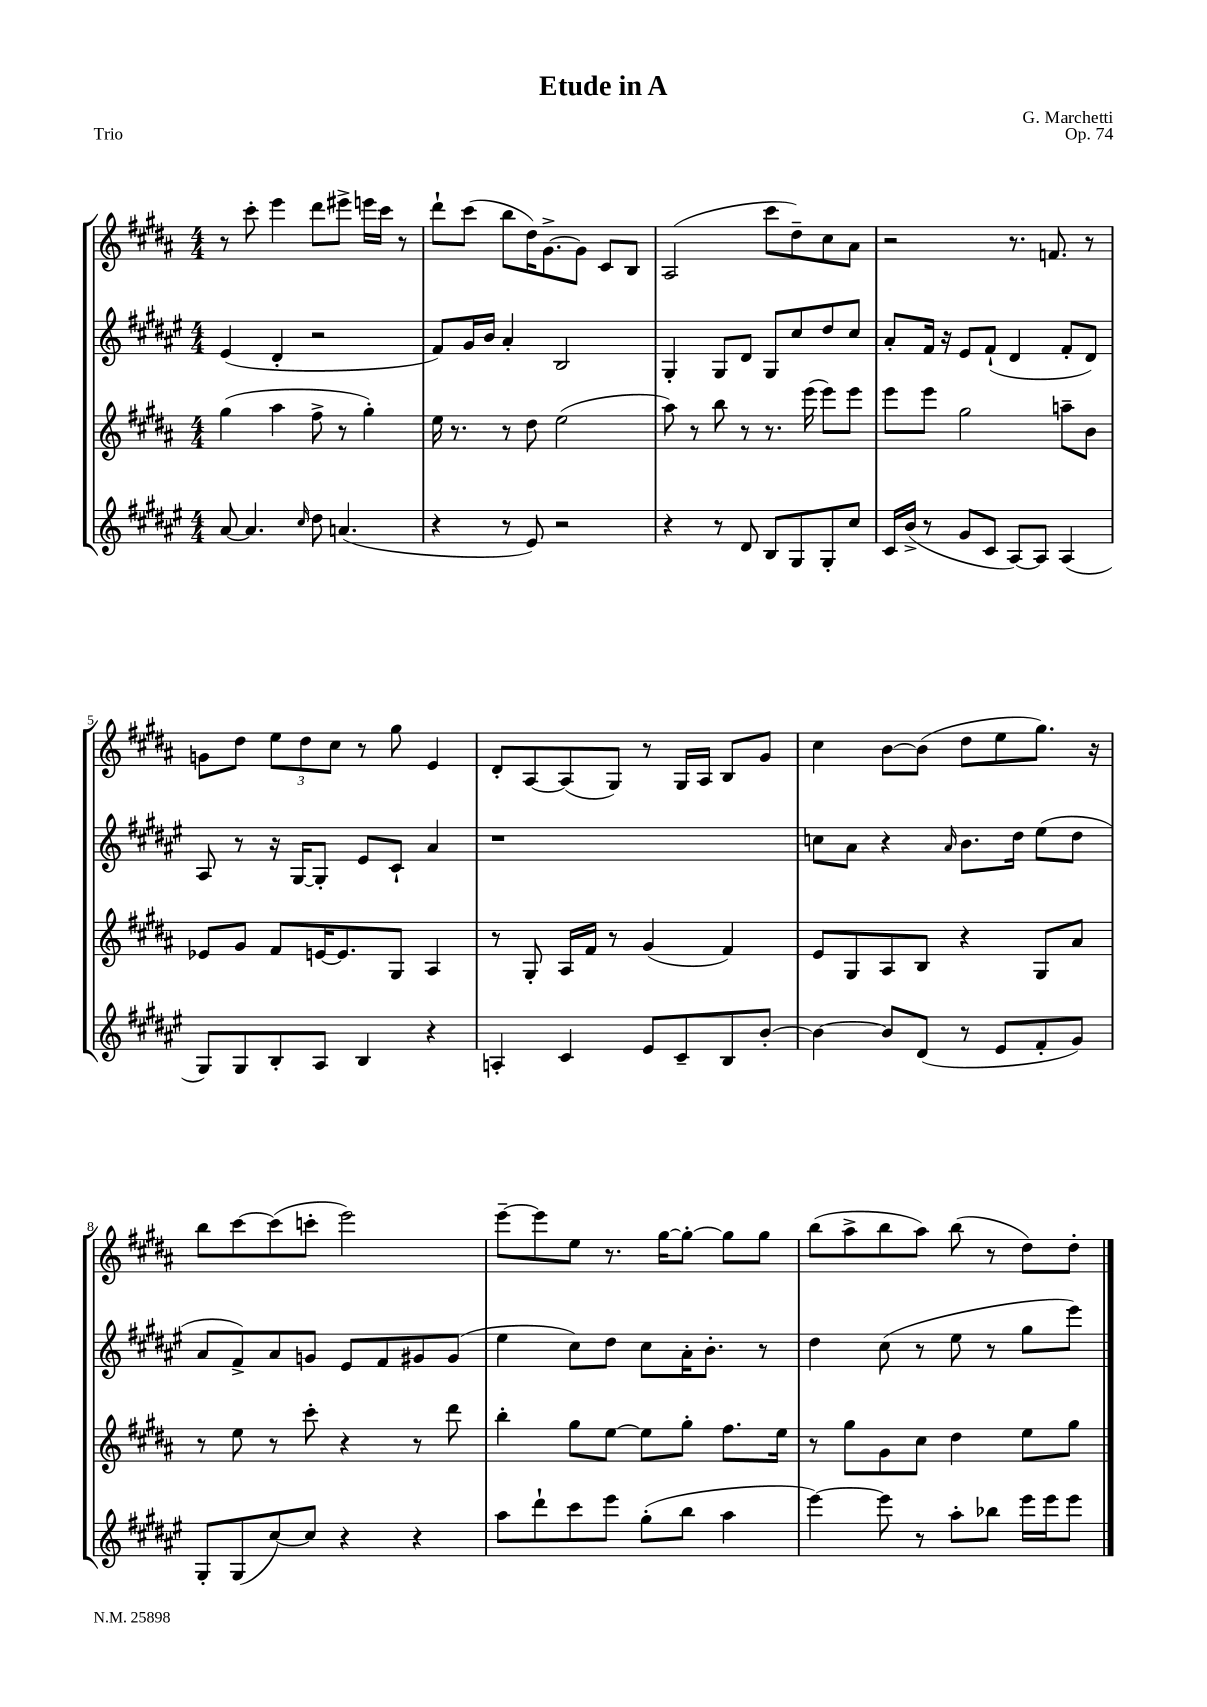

**kern	**kern	**kern	**kern
*staff4	*staff3	*staff2	*staff1
*clefG2	*clefG2	*clefG2	*clefG2
*k[f#c#g#d#a#e#]	*k[f#c#g#d#a#]	*k[f#c#g#d#a#e#]	*k[f#c#g#d#a#]
*M4/4	*M4/4	*M4/4	*M4/4
[8a#	(4gg#	(4e#	8r
4.a#]	.	.	8ccc#'
.	4aa#	4d#'	4eee
16qqcc#	.	.	.
8dd#	8ff#^	2r	8ddd#
(4.a	8r	.	8eee#^
.	4gg#')	.	16eee
.	.	.	16ccc#
.	.	.	8r
=	=	=	=
4r	16ee	8f#)	8ddd#`
.	8.r	.	.
.	.	16g#	(8ccc#
.	.	16b	.
8r	8r	4a#'	8bb
8e#)	8dd#	.	16dd#)
.	.	.	[8.g#^
2r	(2ee	2B	.
.	.	.	8g#]
.	.	.	8c#
.	.	.	8B
=	=	=	=
4r	8aa#)	4G#'	(2A#
.	8r	.	.
8r	8bb	8G#	.
8d#	8r	8d#	.
8B	8.r	8G#	8ccc#
8G#	.	8cc#	8dd#~)
.	(16eee	.	.
8G#'	8eee)	8dd#	8cc#
8cc#	8eee	8cc#	8a#
=	=	=	=
16c#	8eee	8a#'	2r
(16b^	.	.	.
8r	8eee	16f#	.
.	.	16r	.
8g#	2gg#	8e#	.
8c#	.	(8f#`	.
[8A#)	.	4d#	8.r
8A#]	.	.	.
.	.	.	8.f
(4A#	8aa~	8f#'	.
.	8b	8d#)	8r
=	=	=	=
8G#)	8e-	8A#	8g
8G#	8g#	8r	8dd#
8B'	8f#	16r	12ee
.	.	[16G#	.
.	.	.	12dd#
8A#	[16e	8G#']	.
.	.	.	12cc#
.	8.e]	.	.
4B	.	8e#	8r
.	8G#	8c#`	8gg#
4r	4A#	4a#	4e
=	=	=	=
4A'	8r	1r	8d#'
.	8G#'	.	[8A#
4c#	16A#	.	(8A#]
.	16f#	.	.
.	8r	.	8G#)
8e#	(4g#	.	8r
8c#~	.	.	16G#
.	.	.	16A#
8B	4f#)	.	8B
[8b'	.	.	8g#
=	=	=	=
4b_	8e	8cc	4cc#
.	8G#	8a#	.
8b]	8A#	4r	[8b
(8d#	8B	.	(8b]
.	.	16qqa#	.
8r	4r	8.b	8dd#
8e#	.	.	8ee
.	.	16dd#	.
8f#'	8G#	(8ee#	8.gg#)
8g#)	8a#	8dd#	.
.	.	.	16r
=	=	=	=
8G#'	8r	8a#	8bb
(8G#	8ee	8f#^)	[8ccc#
[8cc#)	8r	8a#	(8ccc#]
8cc#]	8ccc#'	8g	8ccc'
4r	4r	8e#	2eee)
.	.	8f#	.
4r	8r	8g#	.
.	8ddd#	(8g#	.
=	=	=	=
8aa#	4bb'	4ee#	[8eee~
8ddd#`	.	.	8eee]
8ccc#	8gg#	8cc#)	8ee
8eee#	[8ee	8dd#	8.r
(8gg#'	8ee]	8cc#	.
.	.	.	[16gg#
8bb	8gg#'	16a#'	8gg#'_
.	.	8.b'	.
4aa#	8.ff#	.	8gg#]
.	.	8r	8gg#
.	16ee	.	.
=	=	=	=
[4eee#)	8r	4dd#	(8bb
.	8gg#	.	8aa#^
8eee#]	8g#	(8cc#	8bb
8r	8cc#	8r	8aa#)
8aa#'	4dd#	8ee#	(8bb
8bb-	.	8r	8r
16eee#	8ee	8gg#	8dd#)
16eee#	.	.	.
8eee#	8gg#	8eee#)	8dd#'
==	==	==	==
*-	*-	*-	*-
